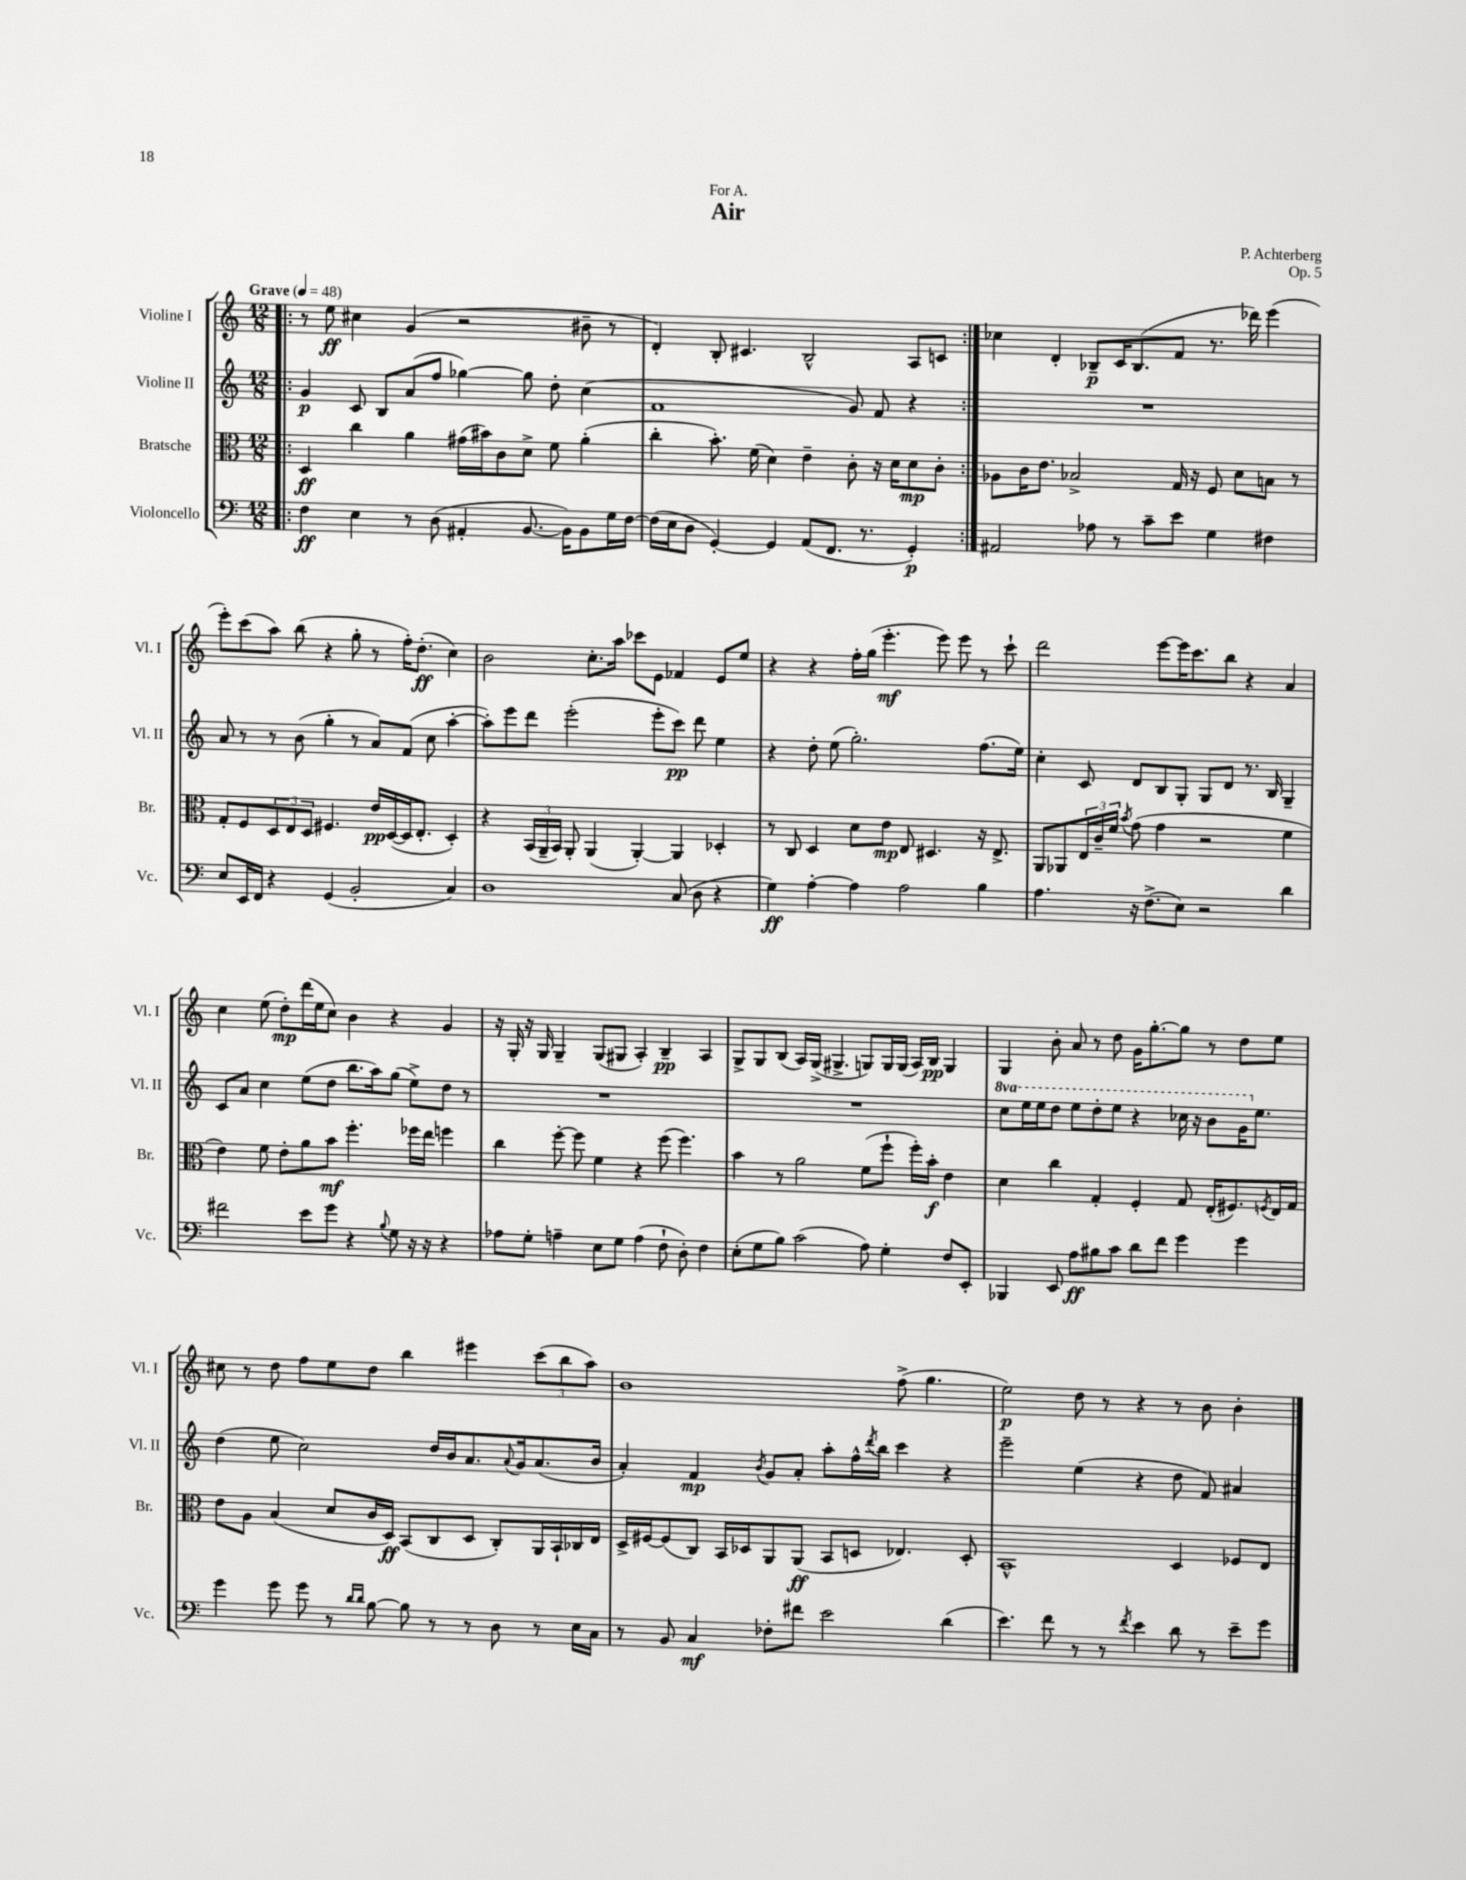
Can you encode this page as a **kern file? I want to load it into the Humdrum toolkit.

**kern	**dynam	**kern	**dynam	**kern	**dynam	**kern	**dynam
*part4	*part4	*part3	*part3	*part2	*part2	*part1	*part1
*staff4	*staff4	*staff3	*staff3	*staff2	*staff2	*staff1	*staff1
*I"Violoncello	*	*I"Bratsche	*	*I"Violine II	*	*I"Violine I	*
*I'Vc.	*	*I'Br.	*	*I'Vl. II	*	*I'Vl. I	*
*clefF4	*	*clefC3	*	*clefG2	*	*clefG2	*
*k[]	*	*k[]	*	*k[]	*	*k[]	*
*M12/8	*	*M12/8	*	*M12/8	*	*M12/8	*
*MM48	*	*MM48	*	*MM48	*	*MM48	*
=1!|:	=1!|:	=1!|:	=1!|:	=1!|:	=1!|:	=1!|:	=1!|:
!	!	!	!	!	!	!LO:TX:a:B:t=Grave	!
4F\	ff	4D/	ff	4g/	p	8r	.
.	.	.	.	.	.	8ee\	ff
4E\	.	4cc\	.	8c/	.	4cc#X\	.
.	.	.	.	8B/L	.	.	.
8r	.	4a\	.	(8a/	.	(4g/	.
(8D\	.	.	.	8ff/J	.	.	.
4AA#X'/	.	(16g#X\LL	.	[4gg-X\)	.	2r	.
.	.	16b#X\J)	.	.	.	.	.
.	.	8c\	.	.	.	.	.
[8.BB/	.	8d^\J	.	8gg-\]	.	.	.
.	.	8f\	.	8dd'\	.	.	.
16BB\KL])	.	.	.	.	.	.	.
8BB\	.	(4a'\	.	(4cc\	.	8b#X~\	.
16G\L	.	.	.	.	.	8r	.
[16F\JJ	.	.	.	.	.	.	.
=2	=2	=2	=2	=2	=2	=2	=2
(16F\LL]	.	4cc'\	.	1f	.	4d'/)	.
16E\J	.	.	.	.	.	.	.
8D\J	.	.	.	.	.	.	.
[4GG'/)	.	8.b'\)	.	.	.	8B'/	.
.	.	.	.	.	.	4.c#X/	.
.	.	(16f\	.	.	.	.	.
4GG/]	.	4d\)	.	.	.	.	.
(8AA/L	.	4e~\	.	.	.	2B^^/	.
8.FF/J	.	.	.	.	.	.	.
.	.	8c'\	.	8g/)	.	.	.
8.r	.	.	.	.	.	.	.
.	.	16r	.	8f/	.	.	.
.	.	16d\KL	.	.	.	.	.
4GG'/)	p	8d\	mp	4r	.	8A/L	.
.	.	8c'\J	.	.	.	8cn/J	.
=3:|!	=3:|!	=3:|!	=3:|!	=3:|!	=3:|!	=3:|!	=3:|!
2AA#X/	.	8A-X\L	.	1.r	.	4cc-X\	.
.	.	16c\K	.	.	.	.	.
.	.	8.e\J	.	.	.	.	.
.	.	.	.	.	.	4d'/	.
.	.	2B-X^/	.	.	.	.	.
8A-X\	.	.	.	.	.	8B-X~/L	p
8r	.	.	.	.	.	16c/K	.
.	.	.	.	.	.	(8.B-/	.
8c~\L	.	.	.	.	.	.	.
8e\J	.	16G/	.	.	.	8f/J	.
.	.	16r	.	.	.	.	.
4G\	.	8F/	.	.	.	8.r	.
.	.	8d\L	.	.	.	.	.
.	.	.	.	.	.	16ddd-X\)	.
4F#X\	.	8Bn\J	.	.	.	(4eee\	.
.	.	8r	.	.	.	.	.
!!LO:LB:g=z
=4	=4	=4	=4	=4	=4	=4	=4
8E/L	.	8G'/L	.	8a/	.	8eee'\L)	.
16EE/L	.	8F/	.	8r	.	(8ccc\	.
16FF/JJ	.	.	.	.	.	.	.
4r	.	12D/	.	8r	.	8aa\J)	.
.	.	12E/	.	.	.	.	.
.	.	.	.	(8b\	.	(8bb\	.
.	.	12D/J	.	.	.	.	.
(4GG/	.	4.F#X/	.	4gg'\	.	4r	.
2BB'/	.	.	.	8r	.	8gg'\	.
.	.	16e/LL	pp	8a/L)	.	8r	.
.	.	([16D/	.	.	.	.	.
.	.	16D/J]	.	(8f/J	.	16ff'\KL)	.
.	.	8.E'/J	.	.	.	(8.dd'\J	ff
.	.	.	.	8cc\	.	.	.
4C/)	.	4D'/)	.	[4aa'\	.	4cc\)	.
=5	=5	=5	=5	=5	=5	=5	=5
1D	.	4r	.	8aa'\L])	.	2b\	.
.	.	.	.	8eee\	.	.	.
.	.	(24BB/LL	.	8ddd\J	.	.	.
.	.	24AA~/	.	.	.	.	.
.	.	24BB/JJ)	.	.	.	.	.
.	.	8AA'/	.	(2eee'\	.	.	.
.	.	(4AA/	.	.	.	8.cc'\L	.
.	.	.	.	.	.	16aa\Jk	.
.	.	[4AA'/)	.	.	.	8ccc-X\L	.
.	.	.	.	8eee'\L	.	8e\J	.
(8C/	.	4AA/]	.	8ccc\J)	pp	4f-X/	.
8D\	.	.	.	8ddd\	.	.	.
4r	.	4D-X'/	.	4ee\	.	8e/L	.
.	.	.	.	.	.	8ee/J	.
=6	=6	=6	=6	=6	=6	=6	=6
4G\)	ff	8r	.	4r	.	4r	.
.	.	8C/	.	.	.	.	.
[4A'\	.	4D/	.	8dd'\	.	4r	.
.	.	.	.	(8ee\	.	.	.
4A\]	.	8d\L	.	2.gg'\)	.	16ff'\LL	.
.	.	.	.	.	.	(16gg\JJ	.
.	.	8e\J	mp	.	.	4.eee'\	mf
2A\	.	8E/	.	.	.	.	.
.	.	4.D#X/	.	.	.	.	.
.	.	.	.	.	.	8eee\)	.
.	.	.	.	.	.	8eee\	.
4B\	.	16r	.	(8.ff\L	.	8r	.
.	.	8.E^/	.	.	.	.	.
.	.	.	.	.	.	8ccc`\	.
.	.	.	.	16ee\Jk)	.	.	.
=7	=7	=7	=7	=7	=7	=7	=7
4.A\	.	8AA/L	.	4cc'\	.	2ddd\	.
.	.	8AA-X/	.	.	.	.	.
.	.	24E/L	.	8c/	.	.	.
.	.	24c~/	.	.	.	.	.
.	.	24f/JJ	.	.	.	.	.
.	.	8qb/	.	.	.	.	.
16r	.	(8g\	.	8d/L	.	.	.
(8.F^\L	.	.	.	.	.	.	.
.	.	4g\	.	8B/	.	[8eee\L	.
8E\J)	.	.	.	8G'/J	.	16eee\K]	.
.	.	.	.	.	.	8.ccc\	.
2r	.	2r	.	8G/L	.	.	.
.	.	.	.	8d/J	.	8bb\J	.
.	.	.	.	8.r	.	4r	.
.	.	.	.	16B/	.	.	.
4d\	.	4f\	.	4G~/	.	4a/	.
!!LO:LB:g=z
=8	=8	=8	=8	=8	=8	=8	=8
2f#X\	.	4e\)	.	8c/L	.	4cc\	.
.	.	.	.	8a/J	.	.	.
.	.	8f\	.	4cc\	.	(8ee\	.
.	.	8e'\L	.	.	.	8dd'\L)	mp
8e\L	.	8a\	.	(8ee\L	.	(16ddd\L	.
.	.	.	.	.	.	16ee\J	.
8g\J	.	8b\J	mf	8dd\J	.	8cc\J)	.
4r	.	4.ff'\	.	8.bb\L	.	4b\	.
.	.	.	.	16aa\k)	.	.	.
8qqB/	.	.	.	.	.	.	.
8G\	.	.	.	(8gg\J	.	4r	.
16r	.	16ff-X\LL	.	8ee^\L)	.	.	.
16r	.	16ee\JJ	.	.	.	.	.
4r	.	4ffn\	.	8dd\J	.	4g/	.
.	.	.	.	8r	.	.	.
=9	=9	=9	=9	=9	=9	=9	=9
8A-X\L	.	4cc\	.	1.r	.	16r	.
.	.	.	.	.	.	16G'/	.
8G'\J	.	.	.	.	.	16r	.
.	.	.	.	.	.	16G/	.
4An~\	.	[8ff'\	.	.	.	4G~/	.
.	.	8ff\]	.	.	.	.	.
8E\L	.	4f\	.	.	.	(8G/L	.
8G\J	.	.	.	.	.	8G#X/J	.
(4A\	.	4r	.	.	.	4A'/)	.
8F`\	.	(8ff\	.	.	.	4B~/	pp
8D'\)	.	4.ff\)	.	.	.	.	.
4F\	.	.	.	.	.	4A/	.
=10	=10	=10	=10	=10	=10	=10	=10
(8E'\L	.	4b\	.	1.r	.	8G^/L	.
8G\	.	.	.	.	.	8G/	.
8B\J)	.	8r	.	.	.	(8B/J	.
(2c\	.	2a\	.	.	.	16A/LL)	.
.	.	.	.	.	.	(16G^/JJ	.
.	.	.	.	.	.	4.G#X^/	.
8A\)	.	(8f\L	.	.	.	8Gn/L)	.
4G'\	.	8ff`\J	.	.	.	16G/L	.
.	.	.	.	.	.	(16G/JJ	.
.	.	16ff'\LL)	.	.	.	16A/LL)	.
.	.	16b'\JJ	f	.	.	16B/JJ	pp
8F/L	.	4e\	.	.	.	4G/	.
8EE'/J	.	.	.	.	.	.	.
=11	=11	=11	=11	=11	=11	=11	=11
*	*	*	*	*8va	*	*	*
4BBB-X/	.	4d\	.	8ccc\L	.	4G/	.
.	.	.	.	16eee\L	.	.	.
.	.	.	.	16eee\J	.	.	.
8EE/	.	4cc\	.	8ddd\J	.	8b'\	.
8A\L	ff	.	.	8eee\L	.	8a/	.
8B#X\	.	4G'/	.	8ddd'\	.	8r	.
8c\J	.	.	.	8eee\J	.	8dd\	.
8d\L	.	4F'/	.	4r	.	16g\KL	.
.	.	.	.	.	.	[8.gg'\	.
8f\J	.	.	.	.	.	.	.
4g\	.	8G/	.	16ccc-X\	.	8gg\J]	.
.	.	.	.	16r	.	.	.
.	.	(16E'/KL	.	8bb\L	.	8r	.
.	.	8.F#X/)	.	.	.	.	.
4g\	.	.	.	16gg\K	.	8dd\L	.
*	*	*	*	*X8va	*	*	*
.	.	.	.	8.ee\J	.	.	.
.	.	8qFn/	.	.	.	.	.
.	.	16E/L	.	.	.	8ee\J	.
.	.	16G/JJ	.	.	.	.	.
!!LO:LB:g=z
=12	=12	=12	=12	=12	=12	=12	=12
4g\	.	8e\L	.	(4dd\	.	8cc#X\	.
.	.	8A\J	.	.	.	8r	.
8g\	.	(4B/	.	8ee\	.	8dd\	.
8g\	.	.	.	2cc\)	.	8ff\L	.
8r	.	8d/L	.	.	.	8ee\	.
16qqd/LL	.	.	.	.	.	.	.
16qqd/JJ	.	.	.	.	.	.	.
[8B\	.	16c/L	.	.	.	8dd\J	.
.	.	16D/JJ)	ff	.	.	.	.
8B\]	.	(8BB/L	.	.	.	4bb\	.
8r	.	8C/	.	16dd/LL	.	.	.
.	.	.	.	16b/J	.	.	.
8r	.	8D/J	.	8.a/	.	4eee#X\	.
8D\	.	8C'/L)	.	.	.	.	.
.	.	.	.	8qqa/	.	.	.
.	.	.	.	16g/k	.	.	.
8r	.	16AA/L	.	(8.a/	.	(12ccc\L	.
.	.	16BB`/	.	.	.	.	.
.	.	.	.	.	.	12bb\	.
16E\LL	.	16C-X/	.	.	.	.	.
.	.	.	.	.	.	12aa\J)	.
16C\JJ	.	16E/JJ	.	16b/Jk	.	.	.
=13	=13	=13	=13	=13	=13	=13	=13
8r	.	16D^/LL	.	4a'/)	.	1b	.
.	.	[16F#X/J	.	.	.	.	.
8BB/	.	(8F#/]	.	.	.	.	.
4C/	mf	8C/J)	.	4f/	mp	.	.
.	.	16BB/LL	.	.	.	.	.
.	.	16D-X/J	.	.	.	.	.
.	.	.	.	8qb/	.	.	.
8F-X'\L	.	8AA/	.	8g/L	.	.	.
8f#X\J	.	(8AA/J	ff	8a'/J	.	.	.
2e\	.	8BB/L	.	8aa'\L	.	.	.
.	.	8Dn/J	.	16ff^^\L	.	.	.
.	.	.	.	8qddd/	.	.	.
.	.	.	.	16bb\JJ	.	.	.
.	.	4.E-X/)	.	4ccc\	.	(8ff^\	.
.	.	.	.	.	.	4.gg\	.
(4d\	.	.	.	4r	.	.	.
.	.	8D'/	.	.	.	.	.
=14	=14	=14	=14	=14	=14	=14	=14
4.e\)	.	1BB^^	.	2eee~\	.	2ee\)	p
8f\	.	.	.	.	.	.	.
8r	.	.	.	(4ee\	.	8dd\	.
8r	.	.	.	.	.	8r	.
8qf/	.	.	.	.	.	.	.
4e\	.	.	.	4r	.	4r	.
8d\	.	4D/	.	8dd\	.	8r	.
8r	.	.	.	8f/)	.	8b\	.
8e~\L	.	8F-X/L	.	4a#X/	.	4b'\	.
8g\J	.	8E/J	.	.	.	.	.
==	==	==	==	==	==	==	==
*-	*-	*-	*-	*-	*-	*-	*-
